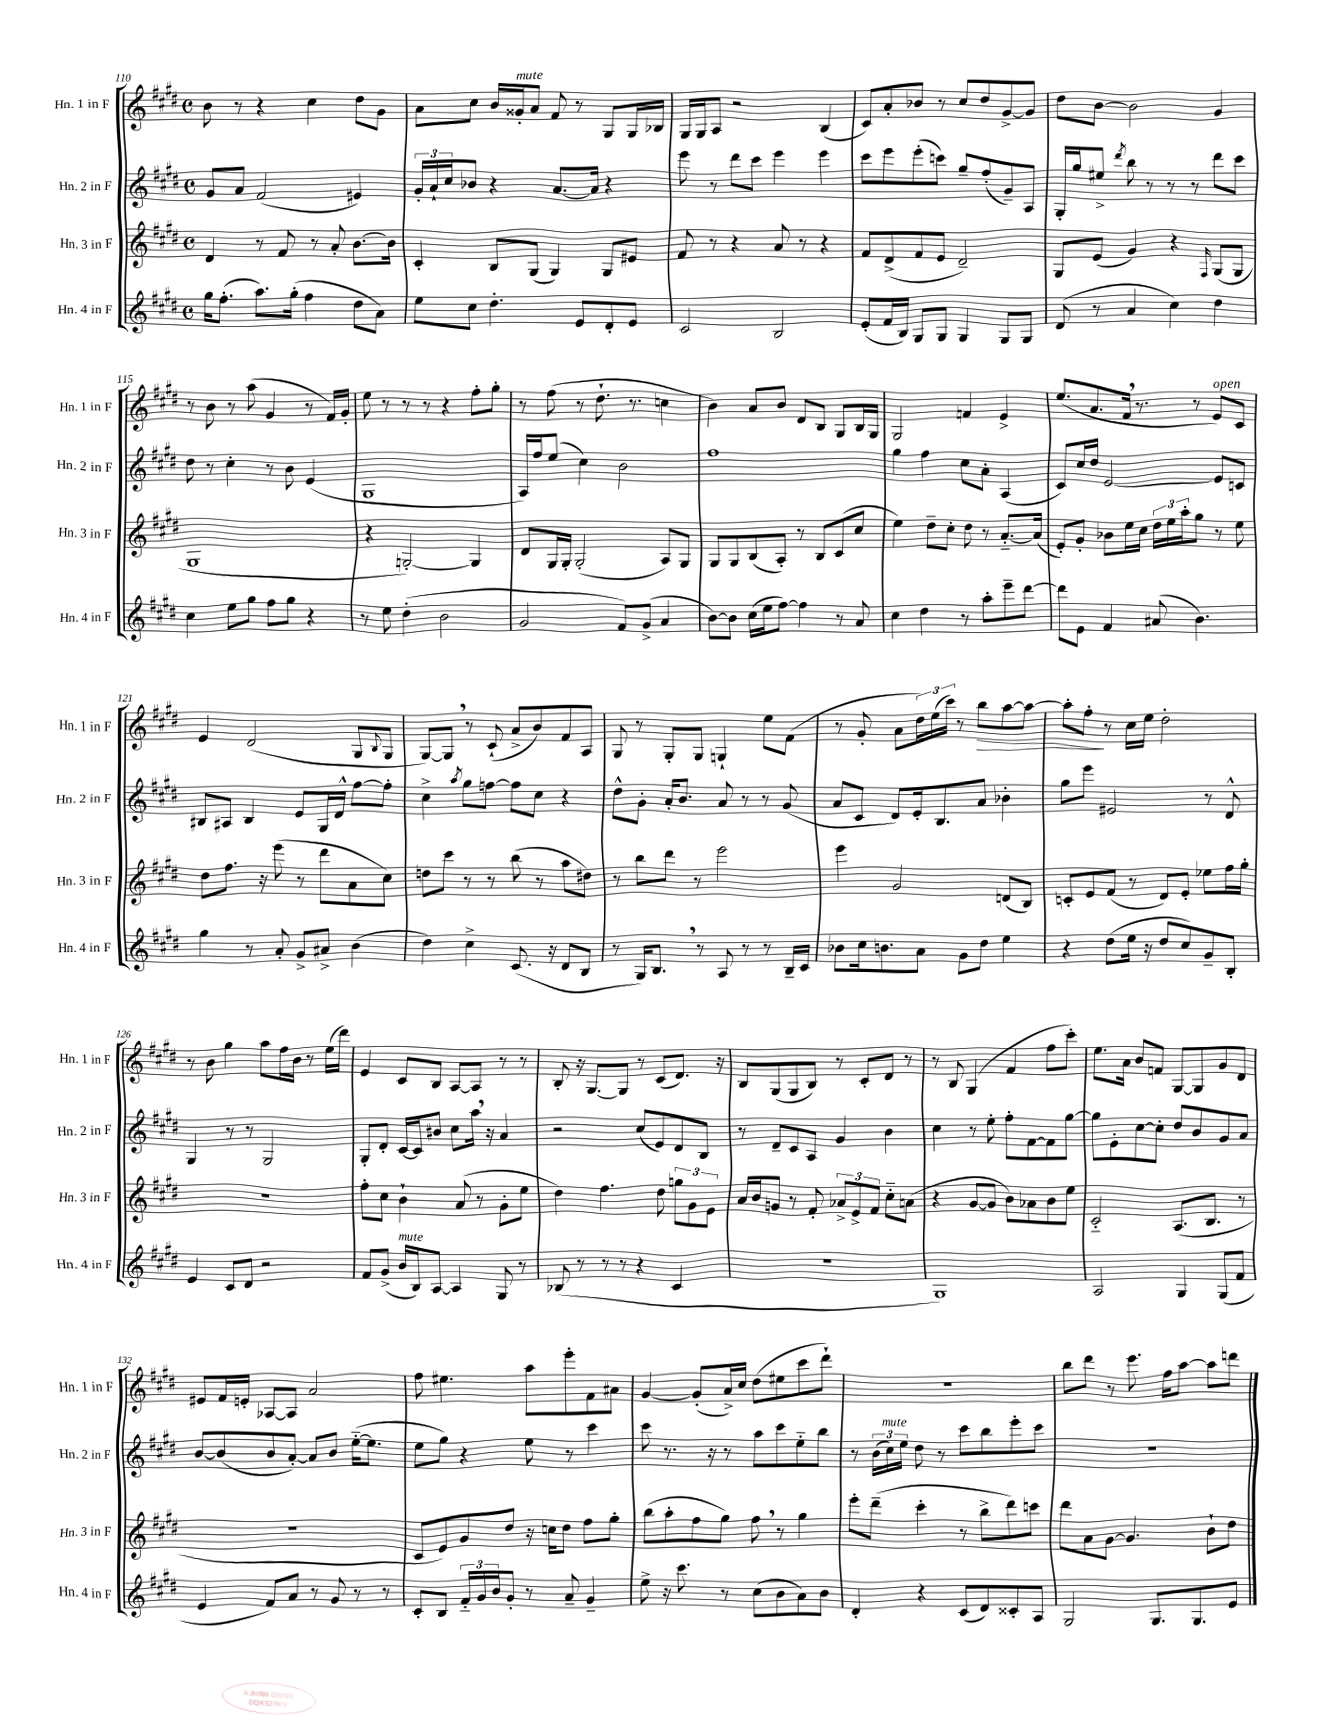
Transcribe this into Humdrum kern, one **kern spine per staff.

**kern	**kern	**kern	**kern
*staff4	*staff3	*staff2	*staff1
*clefG2	*clefG2	*clefG2	*clefG2
*k[f#c#g#d#]	*k[f#c#g#d#]	*k[f#c#g#d#]	*k[f#c#g#d#]
*M4/4	*M4/4	*M4/4	*M4/4
*met(c)	*met(c)	*met(c)	*met(c)
16gg#\LK	4d#/	8g#/L	8b\
(8.ff#'\J	.	.	.
.	.	8a/J	8r
8.aa\L)	8r	(2f#/	4r
.	8f#/	.	.
(16gg#'\Jk	.	.	.
4ff#\	8r	.	4cc#\
.	8a'/	.	.
8dd#\L	[8.b\L	4e#/)	8dd#\L
8a\J)	.	.	8g#\J
.	16b\]Jk	.	.
=	=	=	=
8ee\L	4c#'/	24g#'/LL	8a\L
.	.	24a`/	.
.	.	24cc#/J	.
8cc#\J	.	8b-/J	8cc#\J
4.dd#'\	8B/L	4r	16b/LL
.	.	.	16g##'/J
.	(8G#/J	.	8a/J
.	4G#/)	[8.a/L	8f#/
8e/L	.	.	8r
.	.	16a/]Jk	.
8d#'/	8G#/L	4r	8G#/L
8e/J	8e#/J	.	16G#/L
.	.	.	16B-/JJ
=	=	=	=
2c#/	8f#/	8eee\	16G#/LL
.	.	.	16G#/J
.	8r	8r	8A/J
.	4r	8ddd#\L	2r
.	.	8ccc#\J	.
2B/	8a/	4eee\	.
.	8r	.	.
.	4r	4eee\	(4B/
=	=	=	=
(8e'/L	8f#/L	8ccc#\L	8c#/L)
16f#/L	(8d#^/	8eee\	8a'/
16B/JJ)	.	.	.
8G#/L	8f#/	(8eee'\	8b-/J
8G#/J	8e/J	8ccc\J)	8r
4G#/	2d#~/)	8gg#~/L	8cc#/L
.	.	(8ff#'/	8dd#/
8G#/L	.	8g#~/)	[8g#^/
8G#/J	.	8A/J	8g#/]J
=	=	=	=
(8d#/	8G#/L	16G#'/LL	8dd#\L
.	.	16gg#/J	.
8r	(8e/J	8ee#^/J	[8b\J
.	.	8qddd#/	.
4a/	4g#/)	8bb\	2b\]
.	.	8r	.
4cc#\)	4r	8r	.
.	.	8r	.
.	16qqF#/	.	.
4dd#\	(8G#/L	8ddd#\L	4g#/
.	8G#/J	8ccc#\J	.
=	=	=	=
4cc#\	1G#	8dd#\	8r
.	.	8r	8b\
8ee\L	.	4cc#'\	8r
8gg#\J	.	.	(8aa\
8ff#\L	.	8r	4g#/
8gg#\J	.	8b\	.
4r	.	(4e/	8r
.	.	.	16f#/LL)
.	.	.	16g#'/JJ
=	=	=	=
8r	4r	1G#	8ee\
8ee\	.	.	8r
(4dd#'\	[2G'/)	.	8r
.	.	.	8r
2b\	.	.	4r
.	4G/]	.	8ff#'\L
.	.	.	8gg#'\J
=	=	=	=
2g#/	8d#/L	16A/LL)	8r
.	.	16ff#/J	.
.	16G#/L	(8ee/J	(8ff#\
.	16G#'/JJ	.	.
.	(2G#'/	4cc#\)	8r
.	.	.	8.dd#`\
8f#/L)	.	2b\	.
.	.	.	8.r
(8g#^/J	.	.	.
4a/	8A/L)	.	4cc\
.	8G#/J	.	.
=	=	=	=
[8b\L)	8G#/L	1ff#	4b\)
8b\]J	8G#/	.	.
(16cc#\LL	(8B/	.	8a/L
16ee\J	.	.	.
[8ff#\J)	8A'/J)	.	8b/J
4ff#\]	8r	.	8d#/L
.	8B/L	.	8B/J
8r	(8c#/	.	8G#/L
8a/	8cc#/J	.	16B/L
.	.	.	16G#/JJ
=	=	=	=
4cc#\	4ee\)	4gg#\	2G#/
4dd#\	8dd#~\L	4ff#\	.
.	8cc#'\J	.	.
8r	8dd#\	8cc#\L	4f/
8aa'\L	8r	8a'\J	.
8eee~\	[8.a'~/L	(4A/	4e^/
[8ddd#\J	.	.	.
.	(16a/]Jk	.	.
=	=	=	=
8ddd#\]L	8e'/L)	8c#/L)	(8.ee/L
8e\J	8g#'/J	16cc#/L	.
.	.	16dd#/JJ	8.a/
4f#/	8b-\L	[2e/	.
.	16ee\L	.	16f#/Jk
.	16cc#\JJ	.	8.r
(8a#/	24dd#\LL	.	.
.	24ee\	.	.
.	24aa'\J	.	.
4.b\)	8gg#\J	.	8r
.	8r	8e/]L	8e/L)
.	8ee\	8c/J	8c#/J
=	=	=	=
4gg#\	8dd#\L	8B#/L	4e/
.	8.ff#\J	8A#/J	.
8r	.	4B#/	(2d#/
.	16r	.	.
8a'/	(8eee\	.	.
8g#^/L	8r	8e/L	.
8a#^/J	8ddd#\L	16G#/L	.
.	.	16d#^^/JJ	.
(4b\	8a\	[8ff#\L	8G#/L
.	.	.	8qqB/
.	8cc#\J)	8ff#'\]J	8G#/J
=	=	=	=
4dd#\)	8dd\L	4cc#^\	[8G#/L)
.	8ccc#\J	.	8G#/]J
.	.	8qaa/	.
4cc#^\	8r	8gg#\L	8r
.	8r	[8ff\J	(8c#`/
(8.c#/	(8bb\	8ff\]L	8a^/L
.	8r	8cc#\J	8b/)
16r	.	.	.
8d#/L	8aa\L	4r	8f#/
8B/J	8dd#\J)	.	8A/J
=	=	=	=
8r	8r	8dd#^^\L	8G#/
16G#/LK)	8bb\L	8g#'\J	8r
8.B/J	.	.	.
.	8ddd#\J	16a'/LK	8G#'/L
.	.	8.b/J	.
8r	8r	.	8G#/J
8A/	2eee\	8a/	4G`/
8r	.	8r	.
8r	.	8r	8ee\L
16B~/LL	.	(8g#/	(8f#\J
16c#/JJ	.	.	.
=	=	=	=
8b-\L	4eee\	8a/L	8r
16cc#\k	.	8c#/J	8g#'/
8.b\	.	.	.
.	2g#/	8d#/L)	8a\L
8a\J	.	16e'/k	24dd#\L)
.	.	.	(24ee\
.	.	8.B/	.
.	.	.	24ccc#\JJ)
8g#\L	.	.	8r
8dd#\J	.	8a/J	8bb\L
4ee\	(8d/L	4b-'\	[8aa\
.	8B/J)	.	8aa\_J
=	=	=	=
4r	8c'/L	8gg#\L	8aa'\]L
.	8e/	8eee\J	8ff#'\J
(8dd#\L	(8f#/J	2e#/	8r
16ee\Jk	8r	.	16cc#\LL
16r	.	.	16ee\JJ
8dd#/L	8d#/L)	.	2dd#'\
8cc#/)	8e'/J	.	.
8g#~/	8ee-\L	8r	.
8B'/J	16ff#\L	8d#^^/	.
.	16gg#'\JJ	.	.
=	=	=	=
4e/	1r	4G#/	8r
.	.	.	8b\
8c#/L	.	8r	4gg#\
8d#/J	.	8r	.
2r	.	2G#/	8aa\L
.	.	.	16ff#\L
.	.	.	16b\JJ
.	.	.	8r
.	.	.	(16ee\LL
.	.	.	16ddd#\JJ)
=	=	=	=
8f#/L	8ff#'\L	8G#'/L	4e/
(8g#^/J	8cc#\J	8d#'/J	.
16b/LL	4b`\	[16c#/LL	8c#/L
16B/J)	.	16c#/]J	.
[8A/J	.	8b#/J	8B/J
4A/]	(8a/	8cc#\L	[8A/L
.	8r	16aa\Jk	8A/]J
.	.	16r	.
8G#/	8g#'\L	4a/	8r
8r	8ee\J	.	8r
=	=	=	=
(8B-/	4dd#\)	2r	8B'/
8r	.	.	16r
.	.	.	[8.G#/L
8r	4.ff#\	.	.
8r	.	.	8G#/]J
4r	.	(8cc#/L	8r
.	8dd#\	8e/)	(8c#/L
4c#/	12gg\L	8d#/	8.d#/J)
.	12g#\	.	.
.	.	8B/J	.
.	12e\J	.	.
.	.	.	16r
=	=	=	=
1r	16a/LL	8r	8B/L
.	16b/J	.	.
.	8g/J	8d#~/L	(8G#/
.	8r	8c#/	8G#/
.	8f#'/	8A/J	8B/J)
.	12a-^/L	4g#/	8r
.	12e^/	.	.
.	.	.	8c#'/L
.	12f#/J	.	.
.	8cc#'~\L	4b\	8d#/J
.	(8a\J	.	8r
=	=	=	=
1G#)	4r	4cc#\	8r
.	.	.	8B/
.	[8g#/L	8r	(4G#/
.	8g#/]J	8ee'\	.
.	8b\L)	8ff#'\L	4f#/
.	8a-\	[8f#\	.
.	8b\	8f#\]	8ff#\L
.	8ee\J	[8gg#\J	8ccc#'\J)
=	=	=	=
2A/	2c#'~/	8gg#\]L	8.ee\L
.	.	8e'\	.
.	.	.	16a\Jk
.	.	[8cc#\	8b/L
.	.	8cc#'\]J	8f/J
4G#/	(8.A/L	8dd#/L	[8G#/L
.	.	8b/	8G#/]
.	8.B/J	.	.
(8G#/L	.	8g#/	8g#/
8f#/J	8r	8a/J	8d#/J
=	=	=	=
4e/	1r	[8b/L	8e#/L
.	.	(8b/]	16f#/L
.	.	.	16e'/JJ
8f#/L)	.	8b/	[8A-/L
8a/J	.	[8a'/J)	8A-/]J
8r	.	8a/]L	2a/
8g#/	.	8b/J	.
8r	.	([16ee'~\LK	.
.	.	8.ee\]J	.
8r	.	.	.
=	=	=	=
8c#'/L	8c#/L	8ee\L	8ff#\
8B/J	8e/)	8gg#\J)	4.ee#\
24f#'~/LL	8g#/	4r	.
24g#/	.	.	.
24b/J	.	.	.
8g#'/J	8dd#/J	.	.
8r	16r	8ee\	8aa\L
.	16cc\LK	.	.
8a~/	8dd#\J	8r	8eee'\
4g#~/	8ff#\L	4ccc#\	8f#\
.	8gg#'\J	.	8a#\J
=	=	=	=
8ee^\	(8bb\L	8ccc#\	[4g#/
16r	8aa'\	8.r	.
8.ccc#\	.	.	.
.	8ff#\	.	(8g#'/]L
.	.	16r	.
8r	8gg#\J)	8r	16a^/L)
.	.	.	16cc#/JJ
(8cc#\L	8ff#\	8aa\L	(8dd#\L
8b\	8r	8ccc#\	8ee#\
8a\)	4gg#\	8ee'~\	8ccc#\
8b\J	.	8bb\J	8ddd#`\J)
=	=	=	=
4d#'/	8eee'\L	8r	1r
.	(8ddd#~\J	(24b\LL	.
.	.	24cc#\)	.
.	.	24ee\JJ	.
4r	4ccc#'\	8dd#\	.
.	.	8r	.
(8c#/L	8r	8ccc#\L	.
8d#/)	8bb^\L	8bb\	.
8c##'/	8ddd#\)	8eee'\	.
8A/J	8ccc\J	8ccc#\J	.
=	=	=	=
2G#/	8ddd#\L	1r	8bb\L
.	8a\	.	8ddd#\J
.	[8g#\J	.	8r
.	4.g#/]	.	8.eee\
8.G#/L	.	.	.
.	.	.	16ff#\LK
.	.	.	[8aa\J
8.G#/	.	.	.
.	8b`\L	.	8aa\]L
8e/J	8dd#\J	.	8ddd\J
==	==	==	==
*-	*-	*-	*-
